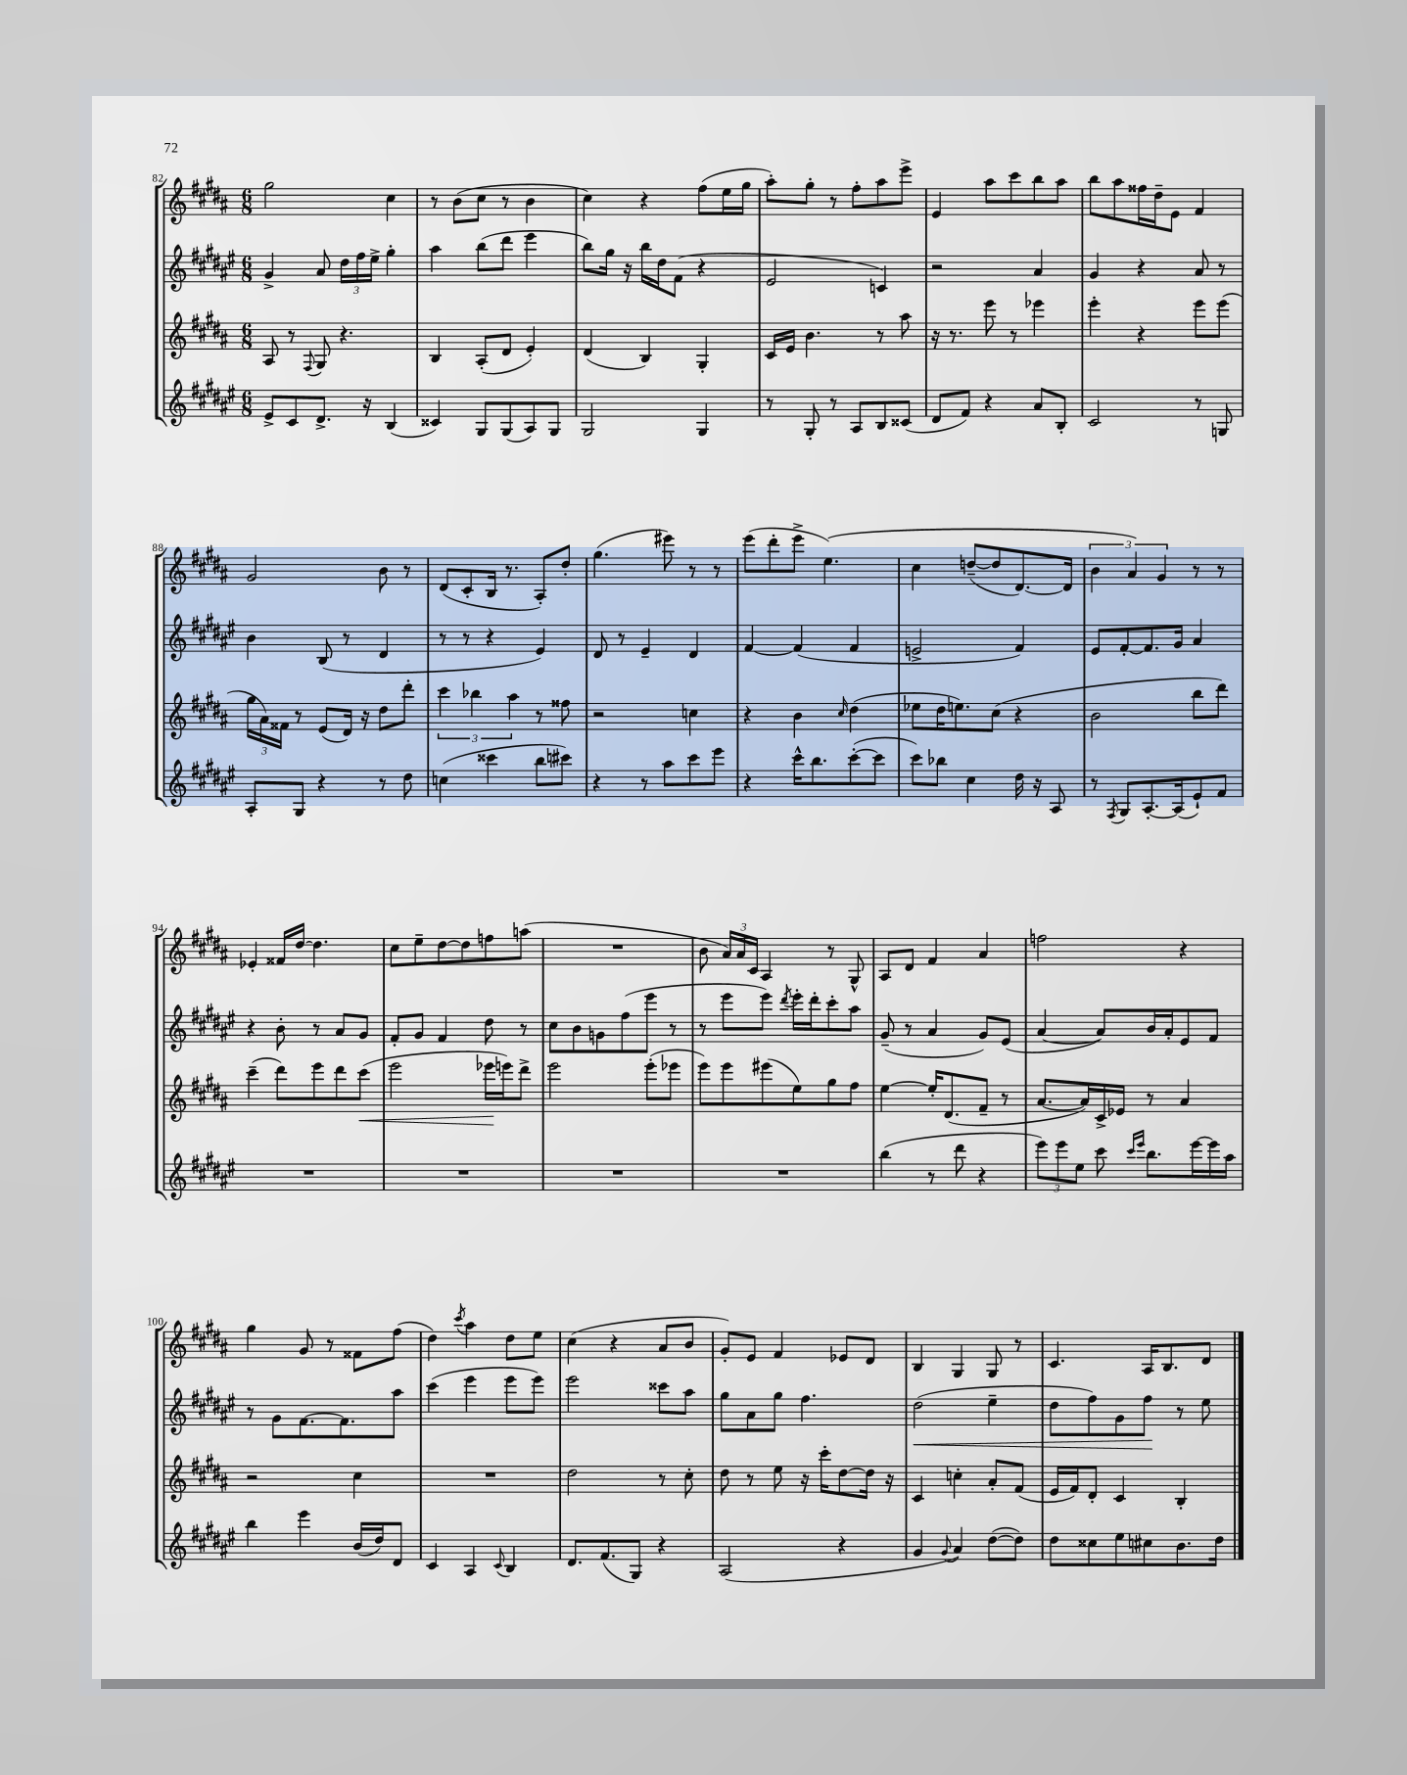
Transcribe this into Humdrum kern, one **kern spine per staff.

**kern	**kern	**kern	**kern
*staff4	*staff3	*staff2	*staff1
*clefG2	*clefG2	*clefG2	*clefG2
*k[f#c#g#d#a#e#]	*k[f#c#g#d#a#]	*k[f#c#g#d#a#e#]	*k[f#c#g#d#a#]
*M6/8	*M6/8	*M6/8	*M6/8
8e#^	8A#	4g#^	2gg#
8c#	8r	.	.
.	8qqF#	.	.
8.d#^	8G#	8a#	.
.	4.r	24dd#	.
.	.	24ff#	.
16r	.	.	.
.	.	24ee#^	.
(4B	.	4gg#'	4cc#
=	=	=	=
4c##)	4B	4aa#	8r
.	.	.	(8b
8G#	(8A#'	(8bb	8cc#
(8G#	8d#	8ddd#	8r
8A#)	4e')	4eee#	4b
8G#	.	.	.
=	=	=	=
2G#	(4d#	8bb)	4cc#)
.	.	16gg#	.
.	.	16r	.
.	4B)	16bb	4r
.	.	16dd#	.
.	.	(8f#	.
4G#	4G#'	4r	(8ff#
.	.	.	16ee
.	.	.	16gg#
=	=	=	=
8r	16c#	2e#	8aa#')
.	16e	.	.
8G#'	4.b	.	8gg#'
8r	.	.	8r
8A#	.	.	8ff#'
8B	8r	4c)	8aa#
(8c##	8aa#	.	8eee^
=	=	=	=
8d#	16r	2r	4e
.	8.r	.	.
8f#)	.	.	.
4r	8eee	.	8aa#
.	8r	.	8ccc#
8a#	4eee-	4a#	8bb
8B'	.	.	8aa#
=	=	=	=
2c#	4eee'	4g#	8bb
.	.	.	8aa#
.	4r	4r	16ff##
.	.	.	16dd#~
.	.	.	8e
8r	8eee	8a#	4f#
8G	(8eee	8r	.
=	=	=	=
8A#'	24gg#	4b	2g#
.	24a#)	.	.
.	24f##	.	.
8G#	8r	.	.
4r	(8e	(8B	.
.	16d#)	8r	.
.	16r	.	.
8r	8dd#	4d#	8b
8dd#	8ddd#'	.	8r
=	=	=	=
(4cc	6ccc#	8r	(8d#
.	.	8r	8c#'
.	6bb-	.	.
4ccc##	.	4r	16B
.	.	.	8.r
.	6aa#	.	.
8bb	8r	4e#)	8A#')
8ccc#)	8ff##	.	8dd#'
=	=	=	=
4r	2r	8d#	(4.gg#
.	.	8r	.
8r	.	4e#~	.
8aa#	.	.	8eee#)
8ccc#	4cc	4d#	8r
8eee#	.	.	8r
=	=	=	=
4r	4r	[4f#	(8eee
.	.	.	8ddd#'
16ccc#^^	4b	(4f#]	8eee^
8.bb	.	.	.
.	.	.	&(4.ee)
.	16qqcc#	.	.
([8ccc#'	(4dd#	4f#	.
8ccc#]	.	.	.
=	=	=	=
8ccc#)	8ee-	2e^	4cc#
8bb-	16dd#	.	.
.	8.ee)	.	.
4cc#	.	.	([8dd~
.	(8cc#	.	8dd]
16dd#	4r	4f#)	[8.d#)
16r	.	.	.
8A#	.	.	.
.	.	.	16d#]
=	=	=	=
8r	2b	8e#	6b
8qF#	.	.	.
8G#	.	[8f#'	.
.	.	.	6a#&)
[8.A#'	.	8.f#]	.
.	.	.	6g#
(16A#]	.	16g#	.
8e#`)	8bb	4a#	8r
8f#	8ddd#)	.	8r
=	=	=	=
2.r	(4ccc#~	4r	4e-'
.	8ddd#)	8b'	16f##
.	.	.	[16dd#
.	8eee	8r	4.dd#]
.	8ddd#	8a#	.
.	(8ccc#	8g#	.
=	=	=	=
2.r	2eee	8f#'	8cc#
.	.	8g#	8ee~
.	.	4f#	[8dd#
.	.	.	8dd#]
.	16eee-	8dd#	8ff
.	16eee)	.	.
.	8ddd#^	8r	(8aa
=	=	=	=
2.r	2eee	8cc#	2.r
.	.	8b	.
.	.	8g	.
.	.	(8ff#	.
.	(8eee'	8eee#	.
.	8eee-	8r	.
=	=	=	=
2.r	8eee)	8r	8b
.	8eee	8eee#	24a#)
.	.	.	24a#
.	.	.	24c#
.	(8eee#	8eee#)	4A#
.	.	8qddd#	.
.	8ee)	16eee#'	.
.	.	16ddd#'	.
.	8gg#	8ccc#'	8r
.	8ff#	8aa#	8G#^^
=	=	=	=
(4bb	[4ee	(8g#~	8A#
.	.	8r	8d#
8r	16ee']	4a#	4f#
.	(8.d#	.	.
8ddd#	.	.	.
4r	8f#~	8g#)	4a#
.	8r	(8e#	.
=	=	=	=
12eee#)	[8.a#	[4a#	2ff
12eee#	.	.	.
12ee#	.	.	.
.	16a#])	.	.
8ccc#	16c#^	8a#])	.
.	16e-	.	.
16qqccc#	.	.	.
16qqeee#	.	.	.
8.bb	8r	16b	.
.	.	16a#'	.
.	4a#	8e#	4r
[16eee#	.	.	.
16eee#]	.	8f#	.
16aa#	.	.	.
=	=	=	=
4bb	2r	8r	4gg#
.	.	8g#	.
4eee#	.	[8.f#	8g#
.	.	.	8r
.	.	8.f#]	.
(16b	4cc#	.	8f##
16dd#)	.	.	.
8d#	.	8aa#	(8ff#
=	=	=	=
4c#	2.r	(4ccc#	4dd#)
.	.	.	8qccc#
4A#	.	4eee#	4aa#
8qqc#	.	.	.
4B	.	8eee#	8dd#
.	.	8eee#)	8ee
=	=	=	=
8.d#	2dd#	2eee#	(4cc#
(8.f#	.	.	.
.	.	.	4r
8G#)	.	.	.
4r	8r	8ccc##	8a#
.	8cc#'	8aa#	8b
=	=	=	=
(2A#	8dd#	8gg#	8g#')
.	8r	8a#	8e
.	8ee	8gg#	4f#
.	16r	4.ff#	.
.	16ccc#'	.	.
4r	[8dd#	.	8e-
.	16dd#]	.	8d#
.	16r	.	.
=	=	=	=
4g#	4c#	(2dd#	4B
8qqg#	.	.	.
4a#)	4cc'	.	4G#
([8dd#	8a#'	4ee#~	8G#
8dd#])	(8f#	.	8r
=	=	=	=
8dd#	16e	8dd#	4.c#
.	16f#)	.	.
8cc##	8d#'	8ff#)	.
8ee#	4c#	8g#	.
8cc#	.	8ff#	16A#
.	.	.	8.B
8.b	4B'	8r	.
.	.	8ee#	8d#
16dd#	.	.	.
==	==	==	==
*-	*-	*-	*-
